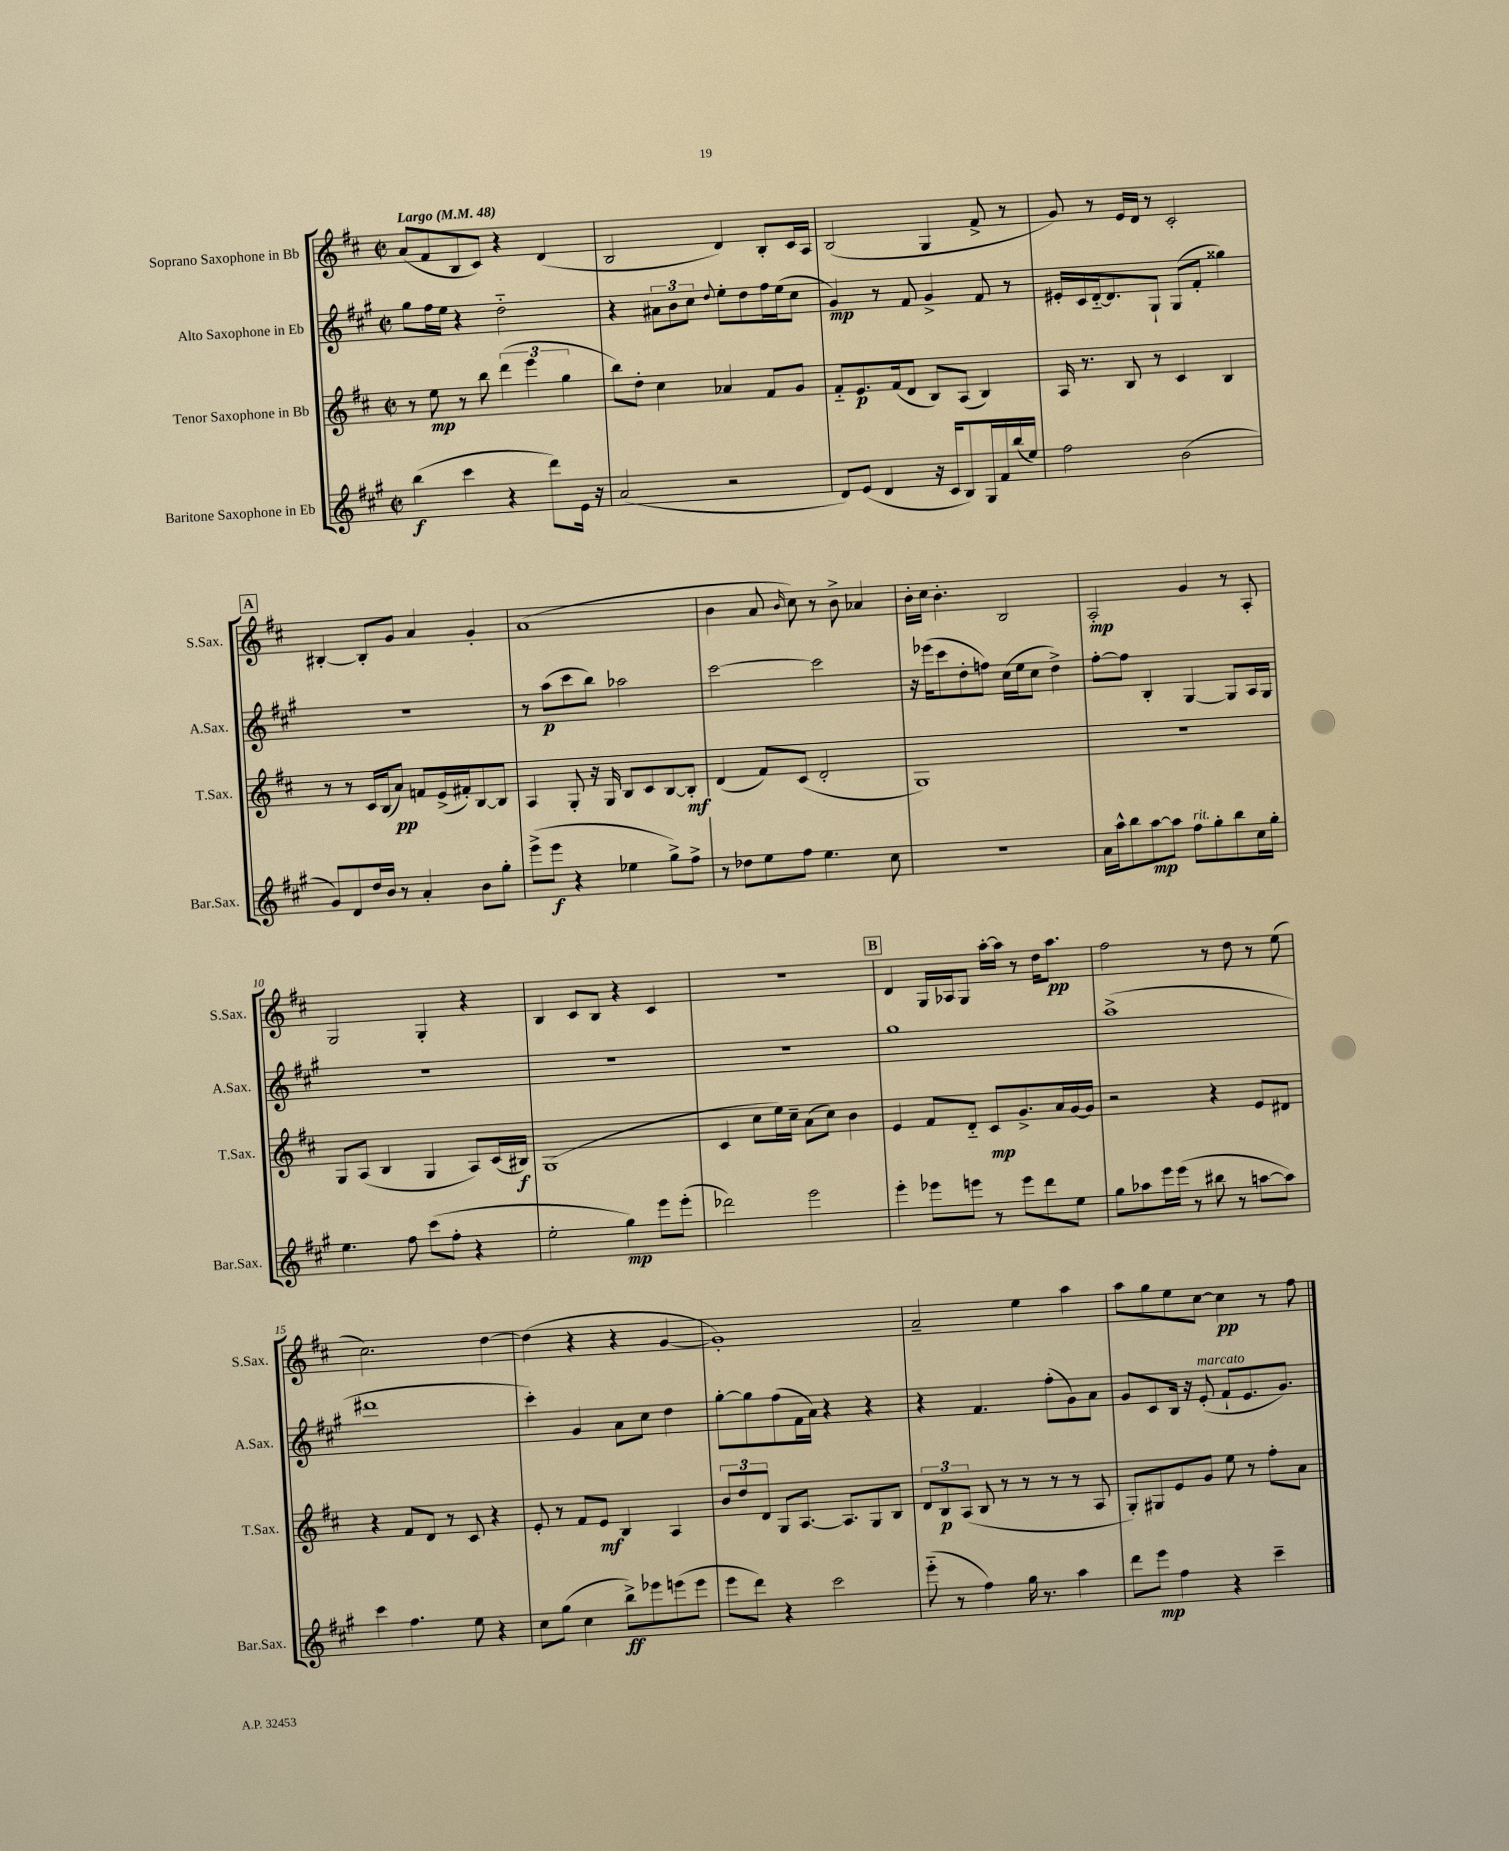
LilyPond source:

<<
\new StaffGroup <<
\new Staff = "s0" \with { instrumentName = "Soprano Saxophone in Bb" shortInstrumentName = "S.Sax." } {
    \clef treble \key d \major \defaultTimeSignature \time 2/2 \tempo "Largo" 4 = 48
    \autoBeamOff a'8[( fis'8 b8 cis'8]) r4 d'4( |
    b2 d'4) b8[-. cis'16 a16] |
    b2( g4 fis'8-> r8 |
    g'8) r8 e'16[ d'16] r8 cis'2-. |
    \mark \markup { \box "A" } bis4~-. bis8[-. g'8] a'4 g'4-. |
    a'1( |
    b'4 a'8 \grace { b'16 } cis''8) r8 b'8-> aes'4 |
    b'16[-. cis''16] b'4.-. b2 |
    a2-.\mp g'4 r8 a8-. |
    g2 g4-. r4 |
    b4 cis'8[ b8] r4 cis'4 |
    R1 |
    \mark \markup { \box "B" } d'4 g16[ aes16 g8] a''16[~-. a''16] r8 d''16[ a''8.]\pp |
    fis''2 r8 d''8 r8 e''8( |
    cis''2.) d''4~ |
    d''4( r4 r4 g'4~ |
    g'1-.) |
    a'2-- e''4 a''4 |
    a''8[ g''8 e''8 cis''8]~ cis''4\pp r8 fis''8 \bar "|." |
}
\new Staff = "s1" \with { instrumentName = "Alto Saxophone in Eb" shortInstrumentName = "A.Sax." } {
    \clef treble \key a \major \defaultTimeSignature \time 2/2
    \autoBeamOff gis''8[ fis''16 e''16] r4 d''2-_ |
    r4 \tuplet 3/2 { ais'8[ b'8 cis''8] } \appoggiatura { d''8 } e''8[-. d''8 fis''16 e''16( cis''8] |
    gis'4\mp) r8 fis'8 gis'4-> fis'8 r8 |
    eis'16[-. cis'16 d'16~-_ d'8. gis8]-! gis8[( fis'8]-. gisis''4) |
    \mark \markup { \box "A" } R1 |
    r8 a''8[\p( cis'''8 b''8]) aes''2 |
    cis'''2~ cis'''2 |
    r16 ees'''16[( cis'''8 d''8-. f''8]) cis''16[( e''16 cis''8] d''4->) |
    fis''8[~-. fis''8] b4-. gis4~ gis8[ a16 gis16] |
    R1 |
    R1 |
    R1 |
    \mark \markup { \box "B" } gis''1 |
    a''1->( |
    dis'''1 |
    cis'''4-.) gis'4 a'8[ cis''8] d''4 |
    gis''8[~-. gis''8 fis''8( fis'16 a'16]) r4 r4 |
    r4 fis'4. fis''8[-.( gis'8) a'8] |
    gis'8[ cis'8 b16] r16 e'8-.^\markup { \italic "marcato" }( fis'8[-! e'8. gis'8.]) \bar "|." |
}
\new Staff = "s2" \with { instrumentName = "Tenor Saxophone in Bb" shortInstrumentName = "T.Sax." } {
    \clef treble \key d \major \defaultTimeSignature \time 2/2
    \autoBeamOff r8 e''8\mp r8 b''8 \tuplet 3/2 { d'''4( e'''4 g''4 } |
    b''8[) d''8]-. cis''4 aes'4 fis'8[ g'8] |
    fis'8[-_ e'8.\p fis'16( d'8] b8[) a8]( b4) |
    a16 r8. b8 r8 cis'4 b4 |
    \mark \markup { \box "A" } r8 r8 cis'16[ b16( a'8]\pp) f'8[ e'16->( fis'16-.) b8~ b8] |
    a4 g8-. r16 g16 b8[ cis'8 b8~ b8]-.\mf |
    d'4( fis'8[) cis'8]( d'2-. |
    g1) |
    R1 |
    g8[ a8]( b4 g4 a8[) cis'16( bis16]\f) |
    g1( |
    cis'4 cis''8[ e''16) cis''16]-- a'8[( cis''8]) b'4 |
    \mark \markup { \box "B" } e'4 fis'8[ d'8]-_ cis'8[\mp g'8.-> a'16 g'16~ g'16] |
    r2 r4 e'8[ dis'8] |
    r4 fis'8[ d'8] r8 cis'8 r4 |
    e'8-. r8 fis'8[ e'8]\mf b4 a4 |
    \tuplet 3/2 { b'8[ d''8 d'8] } g8[ a8.]~ a8.[ g8 b8] |
    \tuplet 3/2 { d'8[ b8\p a8]( } b8 r8 r8 r8 r8 a8 |
    g8[-.) gis8 e'8 g'8] e''8 r8 fis''8[-. a'8] \bar "|." |
}
\new Staff = "s3" \with { instrumentName = "Baritone Saxophone in Eb" shortInstrumentName = "Bar.Sax." } {
    \clef treble \key a \major \defaultTimeSignature \time 2/2
    \autoBeamOff b''4\f( cis'''4 r4 d'''8[) e'16] r16 |
    a'2( r2 |
    d'8[) e'8]( d'4 r16 cis'16[ b8) gis16 fis'16 b''16( e''16]) |
    fis''2 b'2( |
    \mark \markup { \box "A" } gis'8[) d'8 d''16 b'16] r8 a'4-. b'8[ gis''8]-. |
    e'''8[->( e'''8]\f r4 ees''4 gis''8[->) fis''8]-> |
    r8 des''8[ e''8 fis''8] e''4. cis''8 |
    R1 |
    a'16[ a''16-^ b''8 a''8~\mp a''8] fis''8[^\markup { \italic "rit." } gis''8-. b''8 cis''16 gis''16]-. |
    e''4. fis''8 cis'''8[( fis''8]-. r4 |
    e''2-. gis''4\mp) e'''8[ e'''8]-.( |
    des'''2) e'''2 |
    \mark \markup { \box "B" } e'''4-. ees'''8[ e'''8] r8 e'''8[ d'''8 e''8] |
    gis''8[ aes''8 e'''16 e'''16]( r8 bis''8 r8 a''8[~ a''8]) |
    cis'''4 fis''4. e''8 r4 |
    cis''8[ gis''8]( cis''4 b''8[->\ff) ees'''8 e'''8( e'''8] |
    e'''8[ d'''8]) r4 cis'''2 |
    e'''8-_( r8 fis''4) gis''16 r8. a''4 |
    d'''8[ e'''8]\mp fis''4 r4 cis'''4-- \bar "|." |
}
>>
>>
